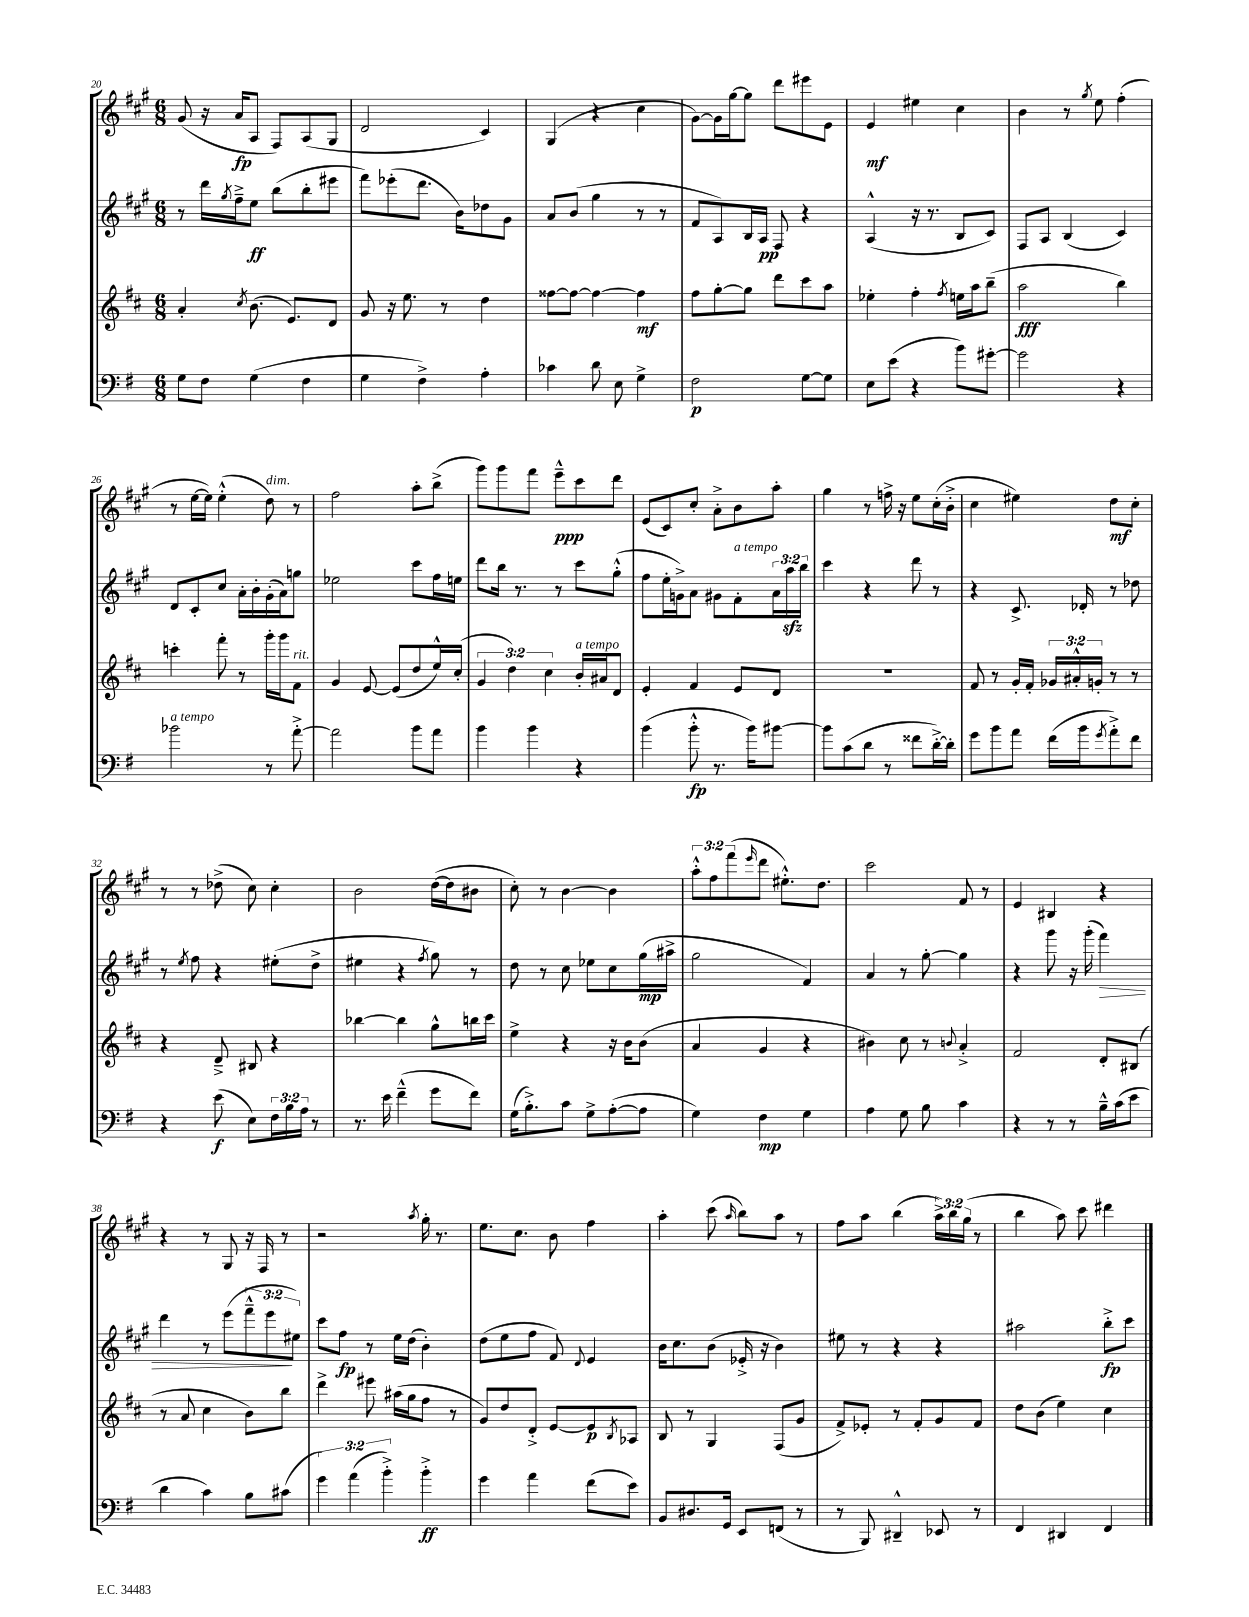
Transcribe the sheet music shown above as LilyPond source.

<<
\new StaffGroup <<
\new Staff = "s0" {
    \clef treble \key a \major \numericTimeSignature \time 6/8 \override Staff.TupletNumber.text = #tuplet-number::calc-fraction-text
    gis'8( r16 a'16\fp a8 fis8) a8( gis8 |
    d'2 cis'4) |
    gis4( r4 cis''4 |
    gis'8~) gis'16 gis''16~ gis''8 d'''8 eis'''8 e'8 |
    e'4\mf eis''4 cis''4 |
    b'4 r8 \acciaccatura { gis''8 } e''8 fis''4-.( |
    r8 e''16~ e''16) e''4-.-^( d''8^\markup { \italic "dim." }) r8 |
    fis''2 a''8-. b''8->( |
    gis'''8) gis'''8 fis'''8 e'''8---^\ppp cis'''8 d'''8 |
    e'8( cis'8) cis''8-. a'8-.-> b'8 a''8-. |
    gis''4 r8 f''16-> r16 e''8 cis''16-.( b'16-.-> |
    cis''4 eis''4) d''8\mf cis''8-. |
    r8 r8 des''8->( cis''8) cis''4-. |
    b'2 d''16~( d''16 bis'8 |
    cis''8-.) r8 b'4~ b'4 |
    \tuplet 3/2 { a''8-.-^ fis''8 fis'''8( } \grace { e'''16 } d'''8 eis''8.-.-^) d''8. |
    cis'''2 fis'8 r8 |
    e'4 bis4 r4 |
    r4 r8 gis8 r16 fis16 r8 |
    r2 \acciaccatura { a''8 } gis''16-. r8. |
    e''8. cis''8. b'8 fis''4 |
    a''4-. cis'''8( \grace { a''16 } b''8) a''8 r8 |
    fis''8 a''8 b''4( \tuplet 3/2 { a''16->) b''16 gis''16( } r8 |
    b''4 a''8) cis'''8 dis'''4 \bar "|." |
}
\new Staff = "s1" {
    \clef treble \key a \major \numericTimeSignature \time 6/8 \override Staff.TupletNumber.text = #tuplet-number::calc-fraction-text
    r8 d'''16 \acciaccatura { gis''8 } fis''16---> e''8\ff b''8( b''8-. eis'''8 |
    fis'''8) ees'''8-.( d'''8. b'16) des''8 gis'8 |
    a'8 b'8( gis''4 r8 r8 |
    fis'8 a8) b16 a16\pp fis8 r4 |
    a4-^( r16 r8. b8 cis'8) |
    fis8 a8 b4( cis'4) |
    d'8 cis'8-. cis''8 a'16-. b'16-. gis'16-.( a'16) g''8 |
    ees''2 cis'''8 fis''16 e''16 |
    d'''8 b''16 r8. r8 cis'''8 gis''8-.-^( |
    fis''8 e''16-. g'16->) a'8 gis'8 fis'8-.^\markup { \italic "a tempo" } \tuplet 3/2 { a'16 a''16\sfz b''16 } |
    cis'''4 r4 d'''8 r8 |
    r4 cis'8.-> des'16-. r8 des''8 |
    r8 \acciaccatura { e''8 } fis''8 r4 eis''8-.( d''8-> |
    eis''4 r4 \acciaccatura { fis''8 } gis''8) r8 |
    d''8 r8 cis''8 ees''8 cis''8 gis''16\mp( ais''16-> |
    gis''2 fis'4) |
    a'4 r8 gis''8~-. gis''4 |
    r4 gis'''8 r16 gis'''16-.( fis'''4\>) |
    d'''4 r8 e'''8( \tuplet 3/2 { fis'''8---^ e'''8\! eis''8) } |
    cis'''8 fis''8\fp r8 e''16 d''16( b'4-.) |
    d''8( e''8 fis''8 fis'8) \appoggiatura { d'8 } e'4 |
    b'16 cis''8. b'8( ees'16-.-> r16 b'4) |
    eis''8 r8 r4 r4 |
    ais''2 b''8-.->\fp cis'''8 \bar "|." |
}
\new Staff = "s2" {
    \clef treble \key d \major \numericTimeSignature \time 6/8 \override Staff.TupletNumber.text = #tuplet-number::calc-fraction-text
    a'4-. \acciaccatura { cis''8 } b'8.( e'8.) d'8 |
    g'8 r16 e''8. r8 d''4 |
    fisis''8~ fisis''8~ fisis''4~ fisis''4\mf |
    fis''8 g''8~-. g''8 d'''8 cis'''8 a''8 |
    ees''4-. fis''4-. \acciaccatura { fis''8 } e''16 a''16 b''8--( |
    a''2\fff b''4) |
    c'''4-. fis'''8-. r8 g'''16-. g'''16 fis'8^\markup { \italic "rit." } |
    g'4 e'8~ e'8( d''8 e''16-^) cis''16-.( |
    \tuplet 3/2 { g'4 d''4) cis''4 } b'16-.^\markup { \italic "a tempo" } ais'16 d'8 |
    e'4-. fis'4 e'8 d'8 |
    R2. |
    fis'8 r8 g'16-. fis'16-. \tuplet 3/2 { ges'16 ais'16-.-^ g'16-. } r8 r8 |
    r4 d'8---> bis8 r4 |
    bes''4~ bes''4 g''8-^ b''16 cis'''16 |
    e''4-> r4 r16 b'16 b'8( |
    a'4 g'4 r4 |
    bis'4) cis''8 r8 \appoggiatura { b'8 } a'4-.-> |
    fis'2 d'8-. bis8( |
    r8 a'8 cis''4 b'8) b''8 |
    d'''4-> eis'''8 ais''16( g''16 fis''8 r8 |
    g'8) d''8 d'8-.-> e'8~ e'8\p \acciaccatura { b8 } aes8 |
    b8 r8 g4 fis8( g'8 |
    fis'8->) ees'8-. r8 fis'8-. g'8 fis'8 |
    d''8 b'8( e''4) cis''4 \bar "|." |
}
\new Staff = "s3" {
    \clef bass \key g \major \numericTimeSignature \time 6/8 \override Staff.TupletNumber.text = #tuplet-number::calc-fraction-text
    g8 fis8 g4( fis4 |
    g4 fis4->) a4-. |
    ces'4 d'8 e8 g4-> |
    fis2\p g8~ g8 |
    e8 e'8( r4 b'8) gis'8~-. |
    gis'2 r4 |
    bes'2^\markup { \italic "a tempo" } r8 a'8~-.-> |
    a'2 b'8 a'8 |
    b'4 b'4 r4 |
    b'4( b'8-.-^\fp r8. b'16) bis'8~ |
    bis'8 c'8( d'8 r8 fisis'8 d'16~-.->) d'16-. |
    g'8 b'8 a'8 fis'16( b'16 \acciaccatura { g'8 } a'8-.->) fis'8 |
    r4 e'8\f( e8) \tuplet 3/2 { fis16 b16 a16 } r8 |
    r8. e'16 fis'4---^( g'8 fis'8) |
    g16( b8.-.->) c'8 g8-> a8~-.( a8 |
    g4) fis4\mp g4 |
    a4 g8 b8 c'4 |
    r4 r8 r8 b16---^ c'16( e'8 |
    d'4 c'4) b8 cis'8( |
    \tuplet 3/2 { g'4) a'4( b'4-.->) } b'4-.->\ff |
    g'4 a'4 fis'8( e'8) |
    b,8 dis8. g,16 e,8 f,8( r8 |
    r8 b,,8) dis,4---^ ees,8 r8 |
    fis,4 dis,4 fis,4 \bar "|." |
}
>>
>>
\layout { \context { \Score currentBarNumber = #20 } }
